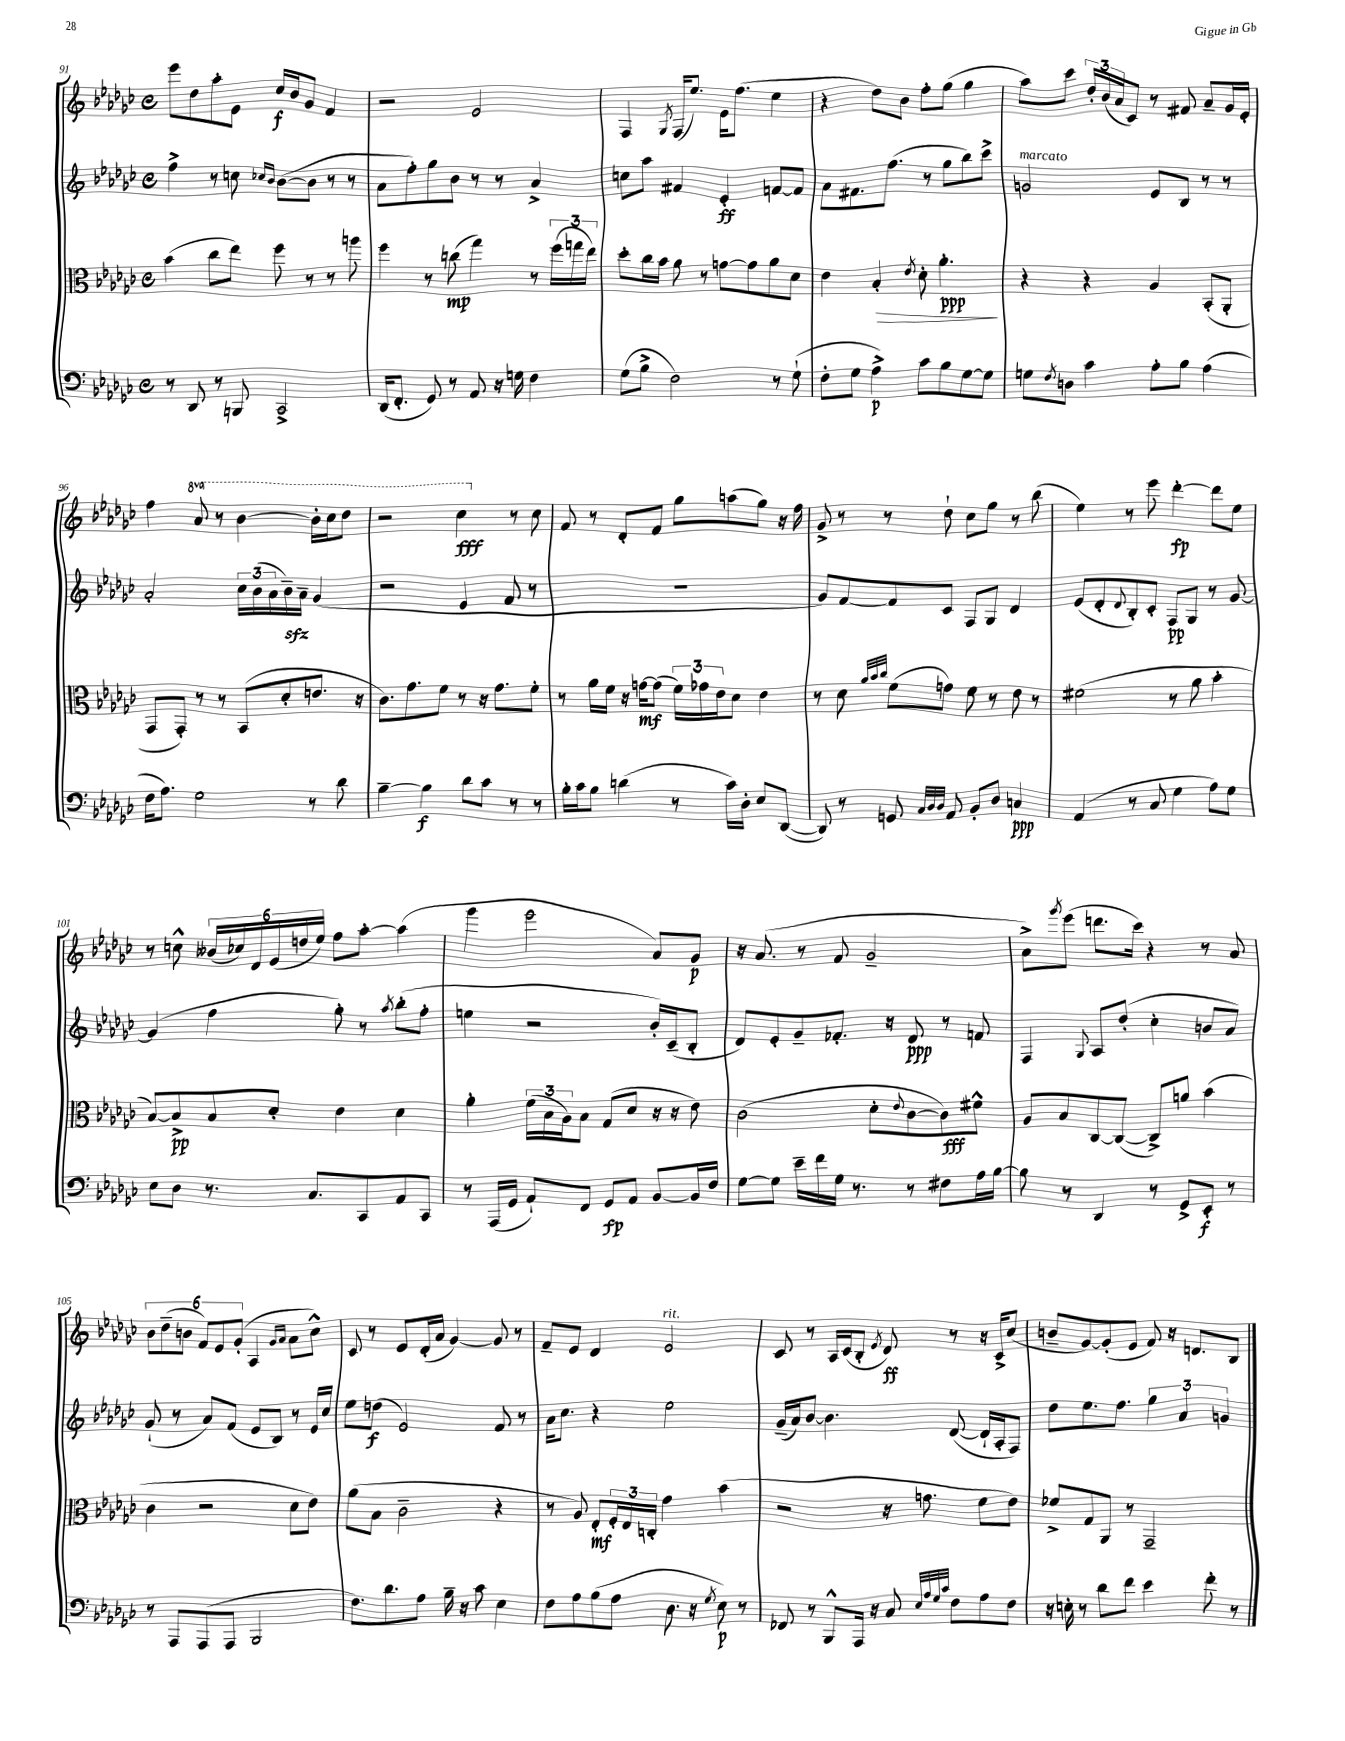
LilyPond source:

<<
\new StaffGroup <<
\new Staff = "s0" {
    \clef treble \key ges \major \defaultTimeSignature \time 4/4 \set Staff.ottavationMarkups = #ottavation-simple-ordinals
    ees'''8 des''8 aes''8-. ees'8 ces''16\f bes'16 ges'8 f'4 |
    r2 ees'2 |
    f4 \acciaccatura { ges8 } f16( ees''8.) ees'16 f''8.( ees''4 |
    r4 des''8) bes'8 f''8-. ges''8( ges''4 |
    aes''8) ces'''8 \tuplet 3/2 { des''16-. bes'16( aes'16 } ces'8) r8 fis'8 aes'8-- ges'16 ees'16-. |
    f''4 \ottava #1 aes''8 r8 bes''4~ bes''16-. ces'''16 des'''8 |
    r2 ces'''4\fff \ottava #0 r8 ces''8 |
    f'8 r8 des'8-. f'8 ges''8 a''8( ges''8) r16 f''16 |
    ges'8-> r8 r8 des''8-! ces''8 ges''8 r8 bes''8( |
    ees''4) r8 ees'''8 des'''4~-.\fp des'''8 ees''8 |
    r8 c''8-^ \tuplet 6/4 { beses'16( ces''16) des'16 ees'16( d''16 ees''16) } f''8 aes''8~-. aes''4( |
    ges'''4 ees'''2 aes'8) ges'8\p |
    r16 aes'8.( r8 f'8 ges'2-- |
    aes'8->) \acciaccatura { ges'''8 } ees'''8( d'''8. ces'''16) r4 r8 aes'8 |
    \tuplet 6/4 { bes'8 des''8--( b'8 f'8) ees'8 ges'8-.( } aes4 \grace { ges'16 aes'16 } aes'8 ces''8-^) |
    ces'8 r8 ees'8 des'16-.( aes'16 ges'4~) ges'8 r8 |
    f'8-- ees'8 des'4 ees'2^\markup { \italic "rit." } |
    ces'8 r8 aes16 ces'16( bes8-. \acciaccatura { ees'8 } des'8\ff) r8 r16 ces'16-> ces''8( |
    b'8-- ges'8~) ges'8-.( ees'8 f'8) r16 d'8. bes8 \bar "|." |
}
\new Staff = "s1" {
    \clef treble \key ges \major \defaultTimeSignature \time 4/4
    f''4-> r8 c''8 \grace { ces''16 bes'16 } bes'8~( bes'8 r8 r8 |
    aes'8 f''8-.) ges''8 bes'8 r8 r8 aes'4-> |
    c''8 aes''8 fis'4 ees'4-.\ff f'8~ f'8 |
    aes'8 fis'8. f''8.( r8 ges''8 bes''8) ces'''8-> |
    g'2^\markup { \italic "marcato" } ees'8 bes8 r8 r8 |
    aes'2-. \tuplet 3/2 { ces''16 bes'16( aes'16 } bes'16--\sfz) aes'16-- ges'4( |
    r2 ees'4 f'8 r8 |
    R1 |
    ges'8) f'8~ f'8 ces'8 f8 ges8 des'4 |
    ees'8( des'8-. \appoggiatura { des'8 } bes8-.) ces'8-. f8\pp ges8 r8 ges'8~ |
    ges'4( f''4 ges''8-.) r8 \acciaccatura { aes''8 } bes''8-.( f''8-. |
    e''4 r2 bes'16-.) ces'16--( bes8-. |
    des'8) ees'8-. ges'8-- fes'8.-. r16 des'8\ppp r8 f'8 |
    f4 \appoggiatura { ges8 } aes8 des''8-.( ces''4-. b'8 aes'8) |
    ges'8-!( r8 aes'8) f'8( ees'8 bes8) r8 ees'16 ces''16 |
    ees''8 d''8\f( ees'2) f'8 r8 |
    aes'16 ces''8. r4 ees''2 |
    ges'16--( aes'16) bes'8~ bes'4. des'8~( des'16-! aes16-. f8) |
    des''8 ees''8. f''8. \tuplet 3/2 { ges''4 aes'4 g'4 } \bar "|." |
}
\new Staff = "s2" {
    \clef alto \key ges \major \defaultTimeSignature \time 4/4
    bes'4( ces''8 ees''8) f''8 r8 r8 a''8 |
    f''4 r8 c''8\mp( ges''4) r8 \tuplet 3/2 { f''16( g''16 ees''16) } |
    des''8-. ces''16 bes'16 aes'8 r8 g'8~ g'8 aes'8 des'8 |
    ees'4 bes4-.\> \acciaccatura { ees'8 } des'8-. aes'4.-.\ppp\! |
    r4 r4 aes4 bes,8-.( aes,8-. |
    ges,8 ges,8-.) r8 r8 bes,8( des'8-. e'8. r16 |
    ces'8.) ges'8. f'8 r8 r16 ges'8. f'8-. |
    r8 aes'16 f'16 r16 g'16~\mf g'8( \tuplet 3/2 { f'16) ges'16 ees'16 } des'8 ees'4 |
    r8 des'8 \grace { aes'32 bes'32 ces''32 } f'8( g'8) f'8 r8 ees'8 r8 |
    fis'2( r8 aes'8 bes'4-. |
    bes8~) bes8->\pp bes8 des'8-. ees'4 des'4 |
    aes'4-. \tuplet 3/2 { f'16( bes16 aes16) } bes8 ges8( des'8 r16 r16 ees'8) |
    ces'2( des'8-. \appoggiatura { ees'8 } ces'8~ ces'8\fff) fis'8-^ |
    aes8 bes8 ces8~ ces8~( ces8->) a'8 bes'4( |
    ces'4 r2 des'8 ees'8) |
    aes'8( bes8 ces'2-- r4 |
    r8 aes8) ees8-.\mf \tuplet 3/2 { f16-. ees16 c16-. } ges'4 bes'4( |
    r2 r16 g'8. f'8 ees'8) |
    fes'8-> ges8 aes,8 r8 ges,2-- \bar "|." |
}
\new Staff = "s3" {
    \clef bass \key ges \major \defaultTimeSignature \time 4/4
    r8 des,8 r8 b,,8 ces,2-> |
    des,16( f,8.-. ges,8) r8 aes,8 r16 g16 f4 |
    ges8( bes8-> f2) r8 ges8-!( |
    f8-. ges8 aes4->\p) ces'8 bes8 ges8~ ges8 |
    g8 \acciaccatura { f8 } d8 ces'4 aes8-. bes8 aes4( |
    f16 aes8.) ges2 r8 des'8 |
    bes4~-- bes4\f des'8 ces'8 r8 r8 |
    bes16-. ces'16 bes8 d'4( r8 ces'16) des16-. ees8 des,8~( |
    des,8) r8 g,8 \grace { ces32 des32 des32 } aes,8 bes,8-. des8 c4\ppp |
    aes,4( r8 ces8 ges4 aes8) ges8 |
    ees8 des8 r8. ces8. ces,8 aes,8 ces,8 |
    r8 aes,,16( ges,16 aes,8-!) f,8 ges,8\fp aes,8 bes,8~ bes,16 f16 |
    ges8~ ges8 ees'16-- f'16 ges16 r8. r8 fis8 aes16 bes16~ |
    bes8 r8 des,4 r8 ges,8-> ees,8-.\f r8 |
    r8 aes,,8 aes,,8( aes,,8 bes,,2 |
    f8.) des'8. aes8 bes16-- r16 ces'8 ees4 |
    f8 aes8 bes8( aes8 des8. r16 \acciaccatura { ges8 } ees8\p) r8 |
    fes,8 r8 bes,,8-^ aes,,16 r16 ces8 \grace { ees32 aes32 ges32 ces'32 } f8 aes8 f8 |
    r16 e16-. r8 des'8 f'8 ees'4 f'8-. r8 \bar "|." |
}
>>
>>
\layout { \context { \Score currentBarNumber = #91 } }
